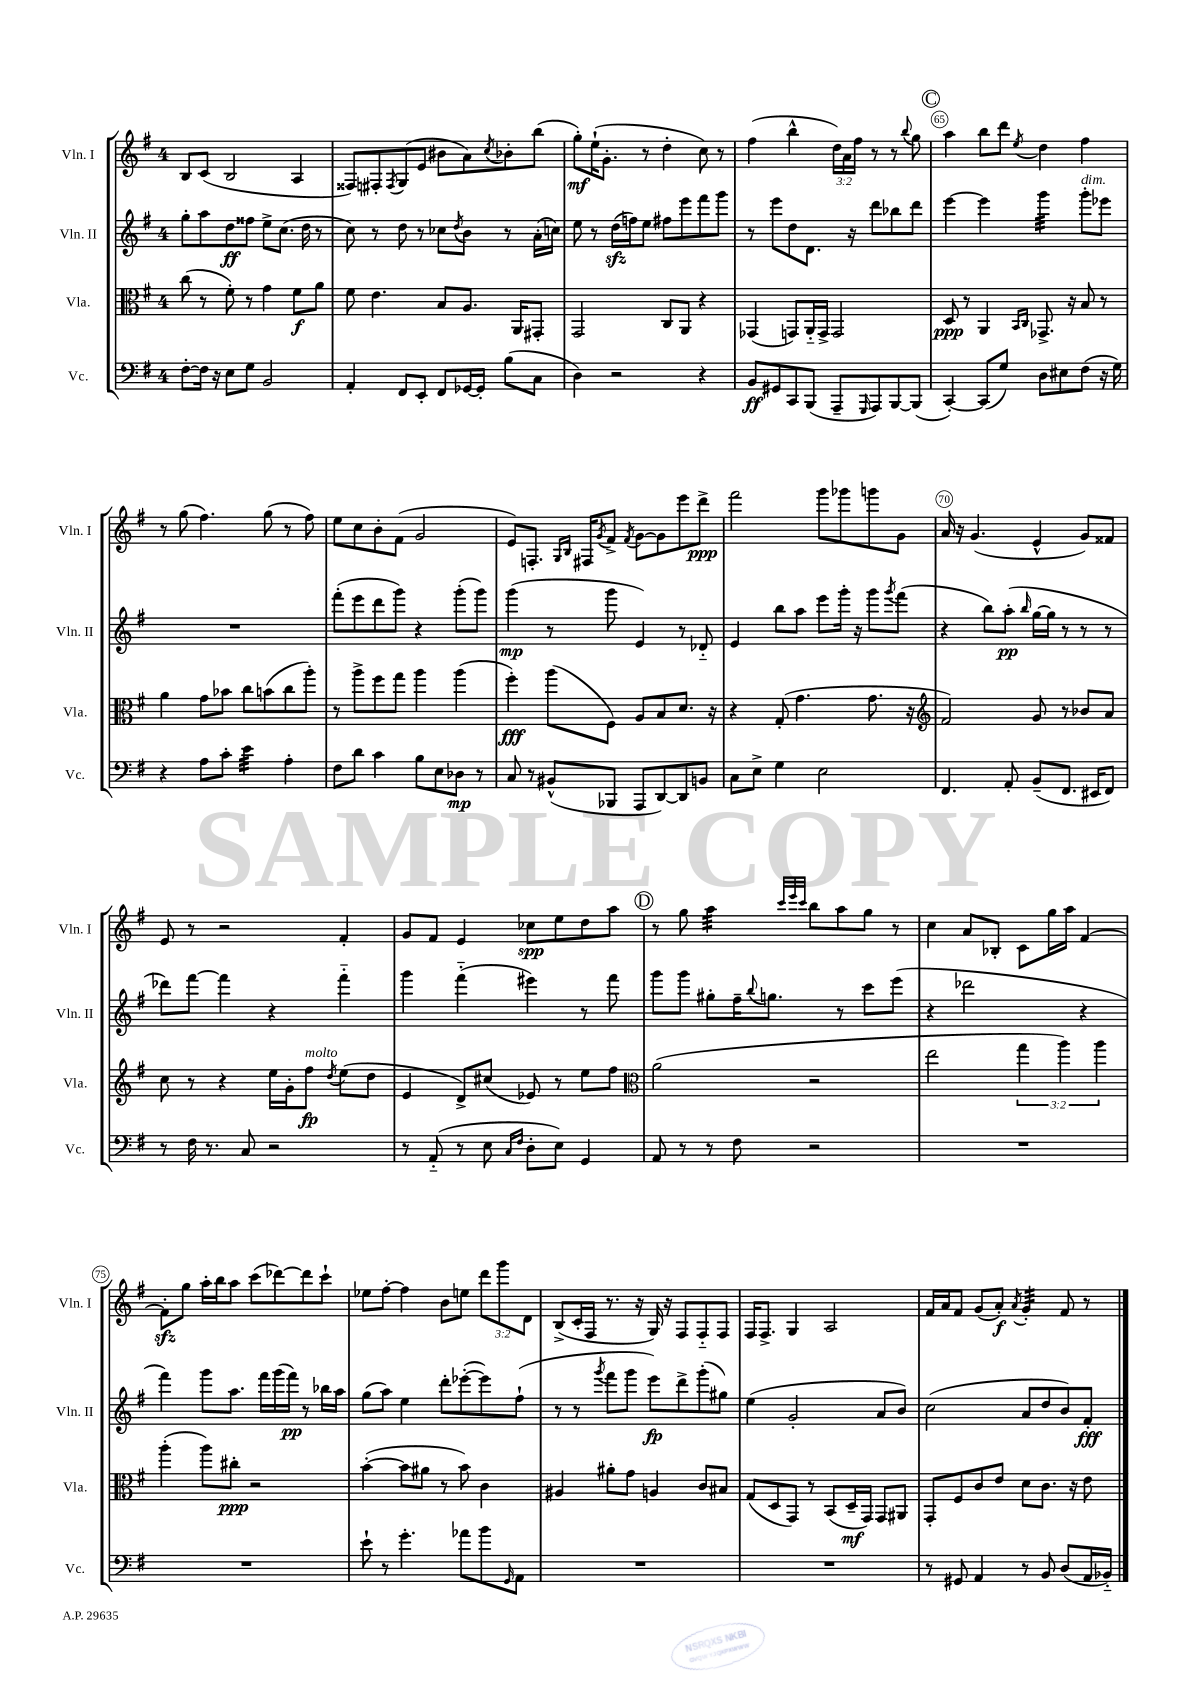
<<
\new StaffGroup <<
\new Staff = "s0" \with { instrumentName = "Vln. I" shortInstrumentName = "Vln. I" } {
    \clef treble \key g \major \once \override Staff.TimeSignature.style = #'single-digit \time 4/4 \override Staff.TupletNumber.text = #tuplet-number::calc-fraction-text
    b8 c'8( b2 a4 |
    fisis8) fis8-. \acciaccatura { fis8 } g8( e'8 bis'8 a'8) \acciaccatura { c''8 } bes'8-. b''8( |
    g''8-.\mf) e''16-!( g'8.-. r8 d''4-. c''8) r8 |
    fis''4( b''4-^ \tuplet 3/2 { d''16) a'16 fis''16 } r8 r8 \appoggiatura { b''8 } g''8 |
    \mark \markup { \circle "C" } a''4 b''8 d'''8 \acciaccatura { e''8 } d''4 fis''4 |
    r8 g''8( fis''4.) g''8( r8 fis''8) |
    e''8 c''8 b'8-. fis'8( g'2 |
    e'8) f8.-. \grace { g16 b16 } fis16 \acciaccatura { g'8 } fis'8-> \acciaccatura { fis'8 } g'8~ g'8 e'''8 d'''8->\ppp |
    fis'''2 g'''8 ges'''8 g'''8 g'8 |
    a'16 r16 g'4.( e'4-^ g'8) fisis'8 |
    e'8 r8 r2 fis'4-. |
    g'8 fis'8 e'4 ces''8\spp e''8 d''8 a''8 |
    \mark \markup { \circle "D" } r8 g''8 a''4:32 \grace { c'''32 e'''32 c'''32 } b''8 a''8 g''8 r8 |
    c''4 a'8 bes8-. c'8 g''16 a''16 fis'4~ |
    fis'8-.\sfz g''8 a''16-. b''16 a''8 c'''8( des'''8~) des'''8 c'''8-! |
    ees''8 fis''8~-. fis''4 b'8 e''8 \tuplet 3/2 { d'''8 g'''8 d'8 } |
    b8->( c'16-. fis16 r8. r16 g16) r16 fis8 fis8-_ fis8 |
    fis16 fis8.-> g4 a2 |
    fis'16 a'16 fis'8 g'8( a'8-.\f) \acciaccatura { a'8 } g'4:32-. fis'8 r8 \bar "|." |
}
\new Staff = "s1" \with { instrumentName = "Vln. II" shortInstrumentName = "Vln. II" } {
    \clef treble \key g \major \once \override Staff.TimeSignature.style = #'single-digit \time 4/4
    g''8-. a''8 d''8\ff fisis''8 e''8-> c''8.( d''16 r8 |
    c''8) r8 d''8 r8 ces''8 \acciaccatura { d''8 } b'8 r8 a'16-.( c''16) |
    e''8 r8 d''16\sfz( f''16) e''8 fis''8 e'''8 fis'''8 g'''8 |
    r8 e'''8 d''8 d'8. r16 d'''8 bes''8 d'''8 |
    \mark \markup { \circle "C" } e'''4~ e'''4 g'''4:32 g'''8-.^\markup { \italic "dim." } ees'''8 |
    R1 |
    fis'''8-.( e'''8 d'''8 g'''8) r4 g'''8-.( g'''8) |
    g'''4\mp( r8 g'''8 e'4) r8 des'8-_ |
    e'4 b''8 a''8 e'''8 g'''16-. r16 g'''8 \acciaccatura { g'''8 } fis'''8( |
    r4 b''8) a''8-.\pp( \grace { b''16 } g''16~ g''16 r8 r8 r8 |
    des'''8) fis'''8~ fis'''4 r4 fis'''4-_ |
    g'''4 fis'''4-_( eis'''4) r8 fis'''8 |
    \mark \markup { \circle "D" } g'''8 g'''8 gis''8-. fis''16-- \appoggiatura { b''8 } g''8. r8 c'''8 e'''8( |
    r4 des'''2 r4 |
    fis'''4) g'''8 a''8. fis'''16 g'''16( fis'''16\pp) r8 bes''16 a''16 |
    g''8( a''8) e''4 d'''8-. ees'''8~-.( ees'''8) fis''8-!( |
    r8 r8 \acciaccatura { g'''8 } fis'''8 g'''8 e'''8\fp) d'''8-> g'''8-.( gis''8) |
    e''4( g'2-. a'8 b'8) |
    c''2( a'8 d''8 b'8) fis'8-.\fff \bar "|." |
}
\new Staff = "s2" \with { instrumentName = "Vla." shortInstrumentName = "Vla." } {
    \clef alto \key g \major \once \override Staff.TimeSignature.style = #'single-digit \time 4/4 \override Staff.TupletNumber.text = #tuplet-number::calc-fraction-text
    c''8( r8 fis'8-.) r8 g'4 fis'8\f a'8 |
    fis'8 e'4. b8 a8. a,16 gis,8-. |
    g,2 c8 a,8 r4 |
    ges,4( g,8) a,16-_ g,16-> g,2 |
    \mark \markup { \circle "C" } d8\ppp r8 a,4 \grace { b,16 c16 } ges,8.-> r16 b8 r8 |
    a'4 g'8 bes'8 c''8 b'8( c''8 a''8-.) |
    r8 a''8-> fis''8 g''8 a''4 a''4( |
    fis''4-.\fff) a''8( fis8) a8 b8 d'8. r16 |
    r4 g8-.( g'4. g'8. r16 |
    \clef treble fis'2) g'8 r8 bes'8 a'8 |
    c''8 r8 r4 e''16 g'16-. fis''8\fp^\markup { \italic "molto" } \acciaccatura { d''8 } e''8( d''8 |
    e'4 d'8->) cis''8( ees'8) r8 e''8 fis''8 |
    \mark \markup { \circle "D" } \clef alto a'2( r2 |
    e''2 \tuplet 3/2 { g''4 a''4) a''4 } |
    a''4-.( a''8) cis''8-.\ppp r2 |
    b'4~-.( b'8 ais'8 r8 b'8) c'4 |
    ais4 ais'8-. g'8 a4 c'8 bis8 |
    g8( d8 g,8) r8 b,8( d16--\mf g,16) g,8 ais,8 |
    g,8-. fis8 c'8 e'8 d'8 c'8. r16 e'8 \bar "|." |
}
\new Staff = "s3" \with { instrumentName = "Vc." shortInstrumentName = "Vc." } {
    \clef bass \key g \major \once \override Staff.TimeSignature.style = #'single-digit \time 4/4
    fis8~-. fis16 r16 e8 g8 b,2 |
    a,4-. fis,8 e,8-. fis,8 ges,16~ ges,16-. b8( c8 |
    d4) r2 r4 |
    b,8\ff gis,8 c,8 b,,8( a,,8-- \grace { g,,16 } a,,8) b,,8~ b,,8( |
    \mark \markup { \circle "C" } c,4~-.) c,8( g8) d8 eis8 fis8( r16 g16) |
    r4 a8 c'8-. e'4:32 a4-. |
    fis8 d'8 c'4 b8 e8 des8\mp r8 |
    c8 r8 bis,8-^( bes,,8 a,,8 d,8~) d,8 b,8 |
    c8 e8-> g4 e2 |
    fis,4. a,8-. b,8--( fis,8. eis,16 fis,8) |
    r8 fis16 r8. c8 r2 |
    r8 a,8-_( r8 e8 \grace { c16 fis16 } d8-. e8) g,4 |
    \mark \markup { \circle "D" } a,8 r8 r8 fis8 r2 |
    R1 |
    R1 |
    e'8-! r8 g'4.-. aes'8 b'8 \grace { g,16 } a,8 |
    R1 |
    R1 |
    r8 gis,8 a,4 r8 b,8 d8( a,16 bes,16-_) \bar "|." |
}
>>
>>
\layout { \context { \Score currentBarNumber = #61 \override BarNumber.break-visibility = ##(#f #t #t) barNumberVisibility = #(every-nth-bar-number-visible 5) \override BarNumber.stencil = #(make-stencil-circler 0.1 0.3 ly:text-interface::print) } }
